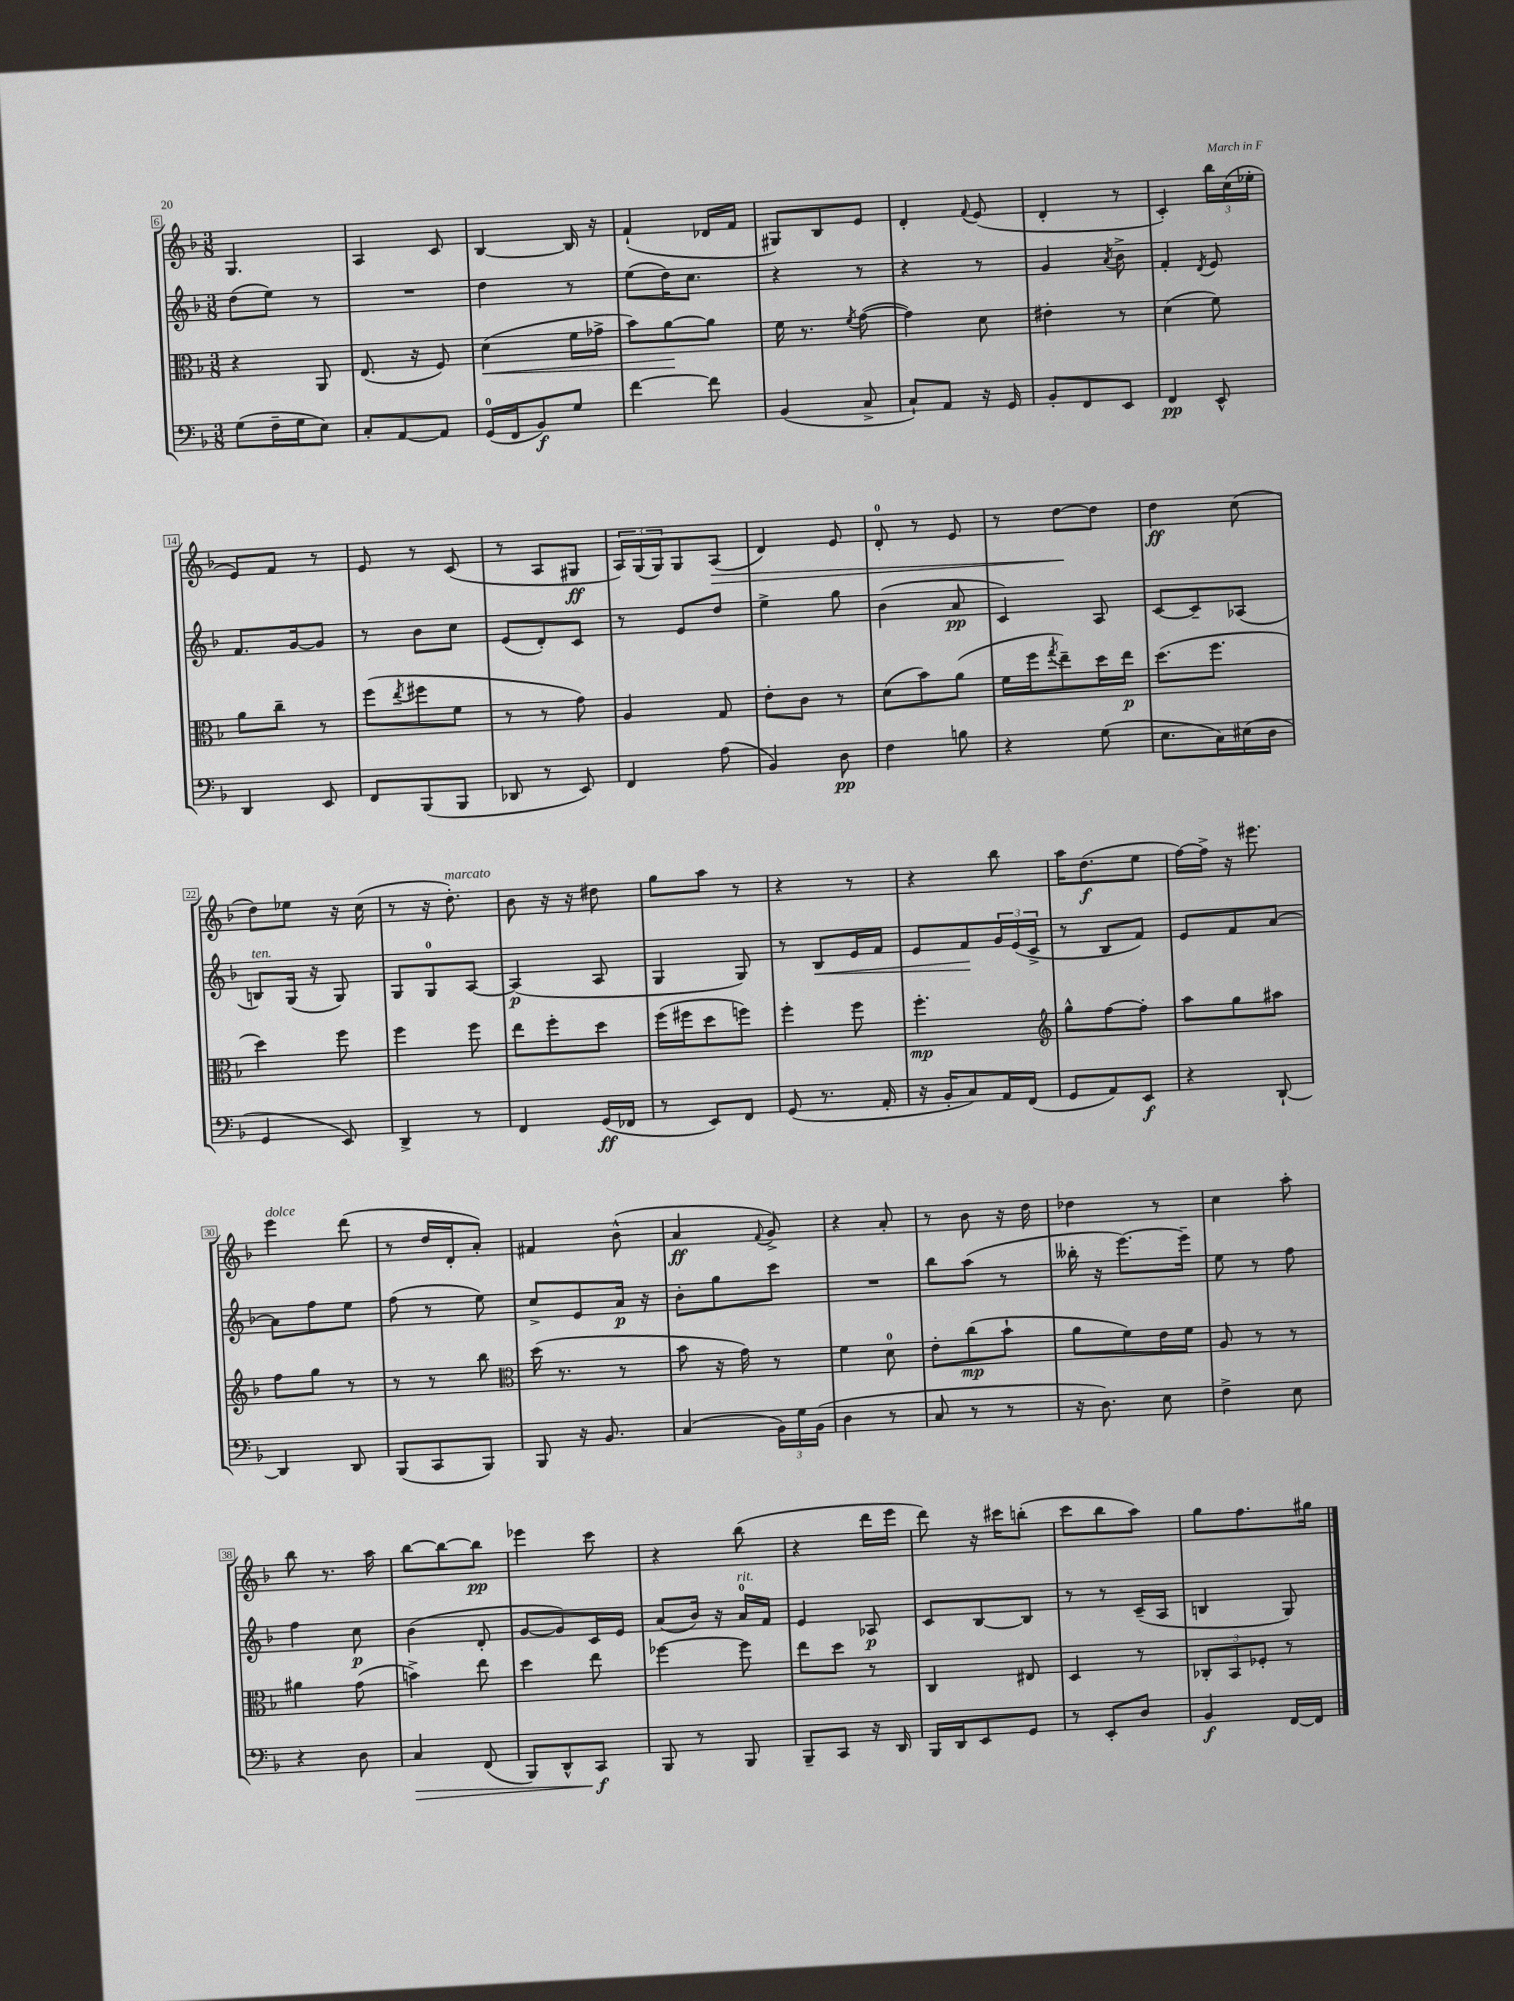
<<
\new StaffGroup <<
\new Staff = "s0" {
    \clef treble \key f \major \numericTimeSignature \time 3/8
    g4. |
    a4 c'8 |
    bes4~ bes16 r16 |
    f'4-!( des'16 f'16 |
    gis8) bes8 e'8 |
    d'4-. \appoggiatura { f'8 } e'8( |
    d'4-. r8 |
    c'4-.) \tuplet 3/2 { bes''16 c''16( ees''16-. } |
    e'8) f'8 r8 |
    e'8 r8 c'8( |
    r8 a8 gis8\ff |
    \tuplet 3/2 { a16) g16( g16) } g8 a8\>( |
    d'4) e'8 |
    d'8-0-. r8 e'8 |
    r8 d''8~\! d''8 |
    d''4\ff c''8( |
    d''8) ees''8 r16 c''16( |
    r8 r16 d''8.-.^\markup { \italic "marcato" }) |
    bes'8 r16 r16 dis''8 |
    g''8 a''8 r8 |
    r4 r8 |
    r4 bes''8 |
    a''16 d''8.\f( e''8 |
    f''16~) f''16-> r16 eis'''8. |
    e'''4^\markup { \italic "dolce" } d'''8( |
    r8 d''16 d'16-. a'8-.) |
    fis'4 bes'8-^( |
    a'4\ff \appoggiatura { f'8 } g'8->) |
    r4 a'8-. |
    r8 bes'8 r16 d''16 |
    des''4 r8 |
    c''4 a''8-. |
    bes''8 r8. a''16 |
    bes''8~ bes''8~ bes''8\pp |
    ees'''4 c'''8 |
    r4 bes''8( |
    r4 d'''16 e'''16 |
    d'''8) r16 cis'''16 b''8-.( |
    c'''8 bes''8 a''8) |
    g''8 f''8. gis''16 \bar "|." |
}
\new Staff = "s1" {
    \clef treble \key f \major \numericTimeSignature \time 3/8
    d''8( e''8) r8 |
    R4. |
    d''4 r8 |
    e''8( d''16) c''8. |
    r4 r8 |
    r4 r8 |
    g'4 \acciaccatura { a'8 } bes'8-> |
    f'4-. \acciaccatura { d'8 } e'8 |
    f'8. g'16~ g'8 |
    r8 bes'8 c''8 |
    e'8( d'8-.) c'8 |
    r8 e'8 d''8 |
    e''4-> g''8 |
    bes'4( a'8\pp |
    c'4) a8 |
    c'8~ c'8-- aes8( |
    b8^\markup { \italic "ten." }) g16( r16 g8) |
    g8 g8-0 a8~ |
    a4\p( a8 |
    g4 g8) |
    r8 bes8\< e'16 f'16 |
    e'8 f'8\! \tuplet 3/2 { g'16 e'16( c'16-> } |
    r8 bes8 f'8) |
    e'8 f'8 a'8~ |
    a'8 f''8 e''8 |
    f''8( r8 e''8) |
    c''8-> e'8 a'16\p r16 |
    bes'8-. g''8 c'''8 |
    R4. |
    bes''8 a''8( r8 |
    beses''16-. r16 e'''8.~) e'''16-- |
    e''8 r8 f''8 |
    f''4 c''8\p |
    bes'4( d'8-. |
    g'8~ g'8) c'16 e'16 |
    a'8( bes'16) r16 a'16-0^\markup { \italic "rit." } f'16 |
    e'4 aes8\p |
    c'8 bes8~ bes8 |
    r8 r8 c'16--( a16 |
    b4 g8) \bar "|." |
}
\new Staff = "s2" {
    \clef alto \key f \major \numericTimeSignature \time 3/8
    r4 a,8 |
    e8.( r16 f8) |
    d'4\<( f'16 ges'16-> |
    bes'8) a'8~\! a'8 |
    f'16 r8. \acciaccatura { f'8 } g'8~( |
    g'4) d'8 |
    eis'4-. r8 |
    d'4( f'8) |
    a'8 c''8-- r8 |
    f''8( \acciaccatura { e''8 } fis''8 f'8 |
    r8 r8 g'8) |
    a4 g8 |
    e'8-. c'8 r8 |
    d'8( bes'8) a'8( |
    f'16 f''16 \acciaccatura { g''8 } e''8--) d''16 e''16\p |
    d''8.( f''8. |
    d''4) f''8 |
    f''4 f''8 |
    e''8 f''8-. d''8 |
    f''16( fis''16 d''8 f''8) |
    f''4-. f''8 |
    f''4.-.\mp |
    \clef treble g''8-^ f''8~ f''8-. |
    a''8 g''8 ais''8 |
    f''8 g''8 r8 |
    r8 r8 bes''8 |
    \clef alto d''16( r8. r8 |
    bes'8 r16 g'16) r8 |
    f'4 d'8-0 |
    e'8-. c''8\mp( bes'8-! |
    a'8 f'8) e'16 f'16 |
    a8 r8 r8 |
    ais'4 g'8( |
    b'4->) e''8 |
    d''4 e''8 |
    fes''4~ fes''8 |
    e''8 d''8 r8 |
    c4 eis8 |
    d4 r8 |
    \tuplet 3/2 { ces8-. bes,8 fes8-. } r8 \bar "|." |
}
\new Staff = "s3" {
    \clef bass \key f \major \numericTimeSignature \time 3/8
    g8( f16-- g16 e8) |
    c8-. a,8~ a,8 |
    g,16-0( f,16 bes,8\f) g8 |
    f'4~ f'8 |
    bes,4( c8-> |
    c8-!) a,8 r16 g,16 |
    bes,8-. f,8 e,8 |
    f,4\pp e,8-^ |
    d,4 e,8 |
    f,8 bes,,8( bes,,8 |
    des,8 r8 e,8) |
    f,4 a8( |
    bes,4) d8\pp |
    f4 b8 |
    r4 g8( |
    e8. c16) eis16( d16 |
    g,4 e,8) |
    d,4-> r8 |
    f,4 g,16\ff( fes,16 |
    r8 e,8) f,8 |
    g,8( r8. a,16-. |
    r16 bes,16-. c8) a,16 f,16( |
    g,8 a,8) e,8\f |
    r4 d,8~-! |
    d,4 d,8 |
    bes,,8( c,8 bes,,8) |
    bes,,8 r16 bes,8. |
    c4( \tuplet 3/2 { bes,16) g16 bes,16( } |
    d4 r8 |
    c8 r8 r8 |
    r16 d8.) e8 |
    f4-> e8 |
    r4 d8 |
    c4\> f,8( |
    bes,,8) d,8-^ c,8\f\! |
    bes,,8 r8 bes,,8 |
    bes,,8-- c,8 r16 d,16 |
    bes,,16 d,16 e,8 g,8 |
    r8 e,8-. d8 |
    bes,4\f f,16~ f,16 \bar "|." |
}
>>
>>
\layout { \context { \Score currentBarNumber = #6 \override BarNumber.stencil = #(make-stencil-boxer 0.1 0.3 ly:text-interface::print) } }
